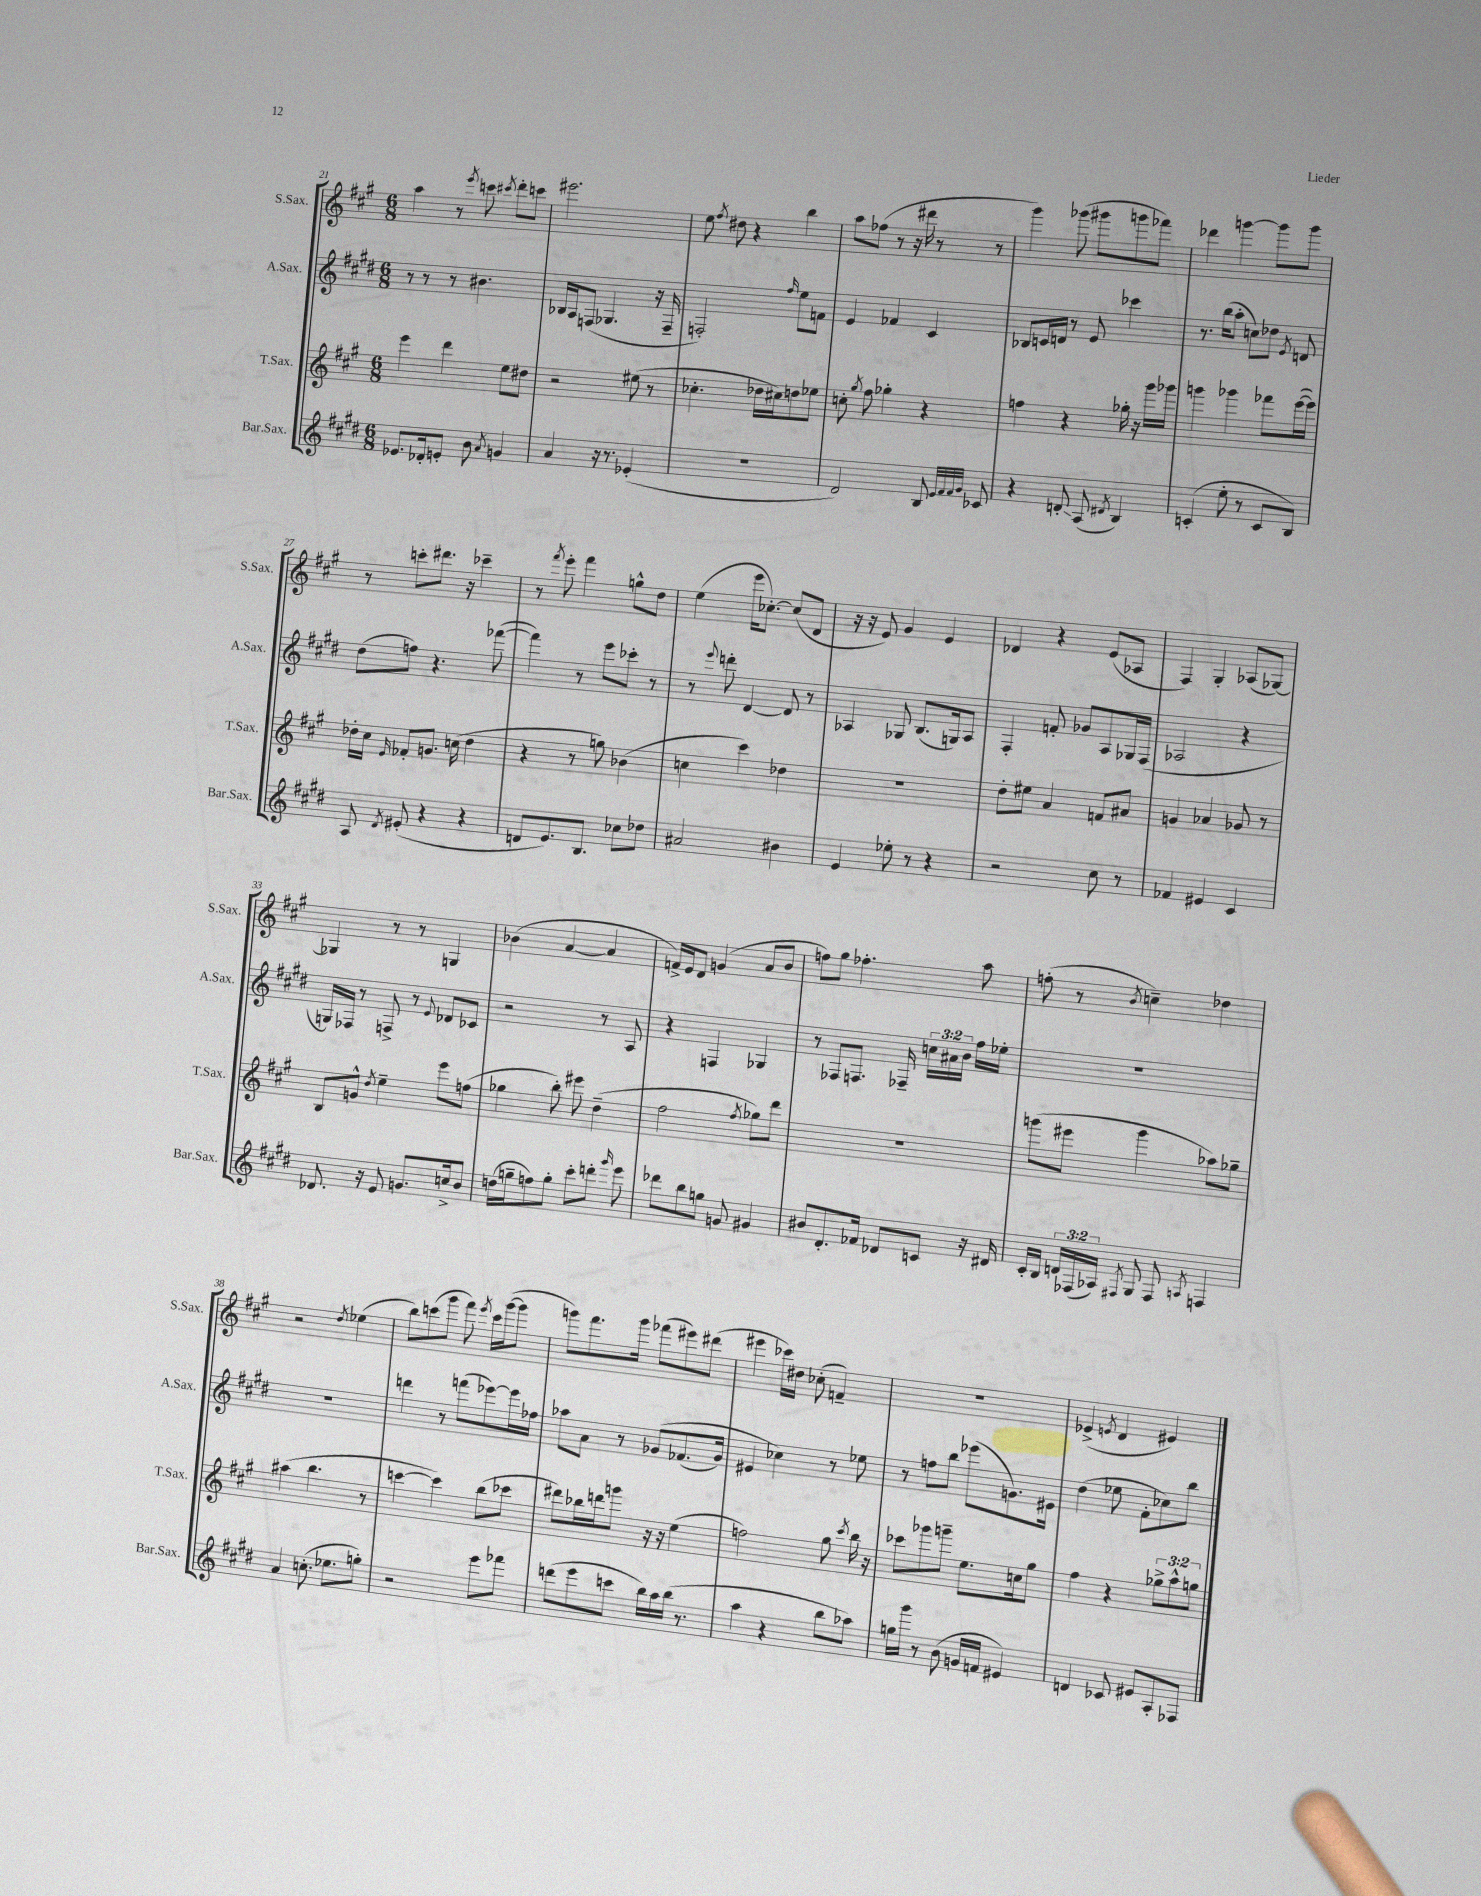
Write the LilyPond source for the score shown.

<<
\new StaffGroup <<
\new Staff = "s0" \with { instrumentName = "S.Sax." shortInstrumentName = "S.Sax." } {
    \clef treble \key a \major \numericTimeSignature \time 6/8
    \autoBeamOff a''4 r8 \acciaccatura { e'''8 } c'''8 \acciaccatura { cis'''8 } d'''8[-. c'''8] |
    eis'''2. |
    e''8 \acciaccatura { fis''8 } dis''8 r4 b''4 |
    a''8[ fes''8]( r8 r16 dis'''16 r8 r8 |
    gis'''4) ges'''8( gis'''8[ g'''8 fes'''8]) |
    des'''4 g'''4~ g'''8[ g'''8] |
    r8 c'''8[-. dis'''8.] r16 ces'''4-- |
    r8 \acciaccatura { fis'''8 } e'''8-. fis'''4 g''8[-^ d''8] |
    e''4( e'''16[ ces''8.]~-.) ces''8[( d'8] |
    r16 r16 e'8) gis'4 e'4 |
    des'4 r4 e'8[( aes8] |
    fis4) gis4-. aes8[( ges8]~) |
    ges4 r8 r8 g4 |
    bes'4( a'4~ a'4 |
    f'16[->) e'16 d'8] g'4( a'8[ b'8] |
    f''8[) gis''8] fes''4.-. a''8 |
    f''8-.( r8 \acciaccatura { b'8 } c''4--) des''4 |
    r2 \acciaccatura { d''8 } ees''4( |
    b''8[) c'''8( gis'''8] fis'''8) \acciaccatura { e'''8 } c'''16[ gis'''16~( gis'''8] |
    g'''8[) fis'''8. g'''16] fes'''8[( eis'''8) dis'''8]( |
    eis'''4 ces'''16[) dis''16] ces''8-.( f'4--) |
    R2. |
    ees'4->( \acciaccatura { e'8 } d'4 eis'4) \bar "|." |
}
\new Staff = "s1" \with { instrumentName = "A.Sax." shortInstrumentName = "A.Sax." } {
    \clef treble \key e \major \numericTimeSignature \time 6/8 \override Staff.TupletNumber.text = #tuplet-number::calc-fraction-text
    \autoBeamOff r8 r8 r8 bis'4. |
    bes16[ a16 f8]( ges4. r16 f16-- |
    f2-.) \grace { fis''16 } e''8[ f'8] |
    e'4 fes'4 cis'4 |
    bes8[ c'16 d'16] r8 e'8 ces'''4 |
    r8. b''16[( a''8]-. c''8[) des''8] \acciaccatura { e'8 } d'8 |
    dis''8[( f''8]) r4. fes'''8~( |
    fes'''4) r8 e'''8[ ces'''8]-. r8 |
    r8 \appoggiatura { e'''8 } d'''8-. dis'4~ dis'8 r8 |
    aes4 ges8 b8.[( g16) aes8] |
    fis4-. f'8-. ges'8[ a8 ges16 fis16]( |
    aes2 r4 |
    g16[) fes16] r8 f8-> r8 \appoggiatura { e'8 } des'8[ ces'8] |
    r2 r8 a8 |
    r4 f4 ges4 |
    r8 fes8[ f8.] fes16-- \tuplet 3/2 { c''16[ ais'16 b'16] } fis''16[ ees''16]-. |
    R2. |
    R2. |
    d'''4 r8 f'''8[( ees'''8~) ees'''16 fes''16] |
    aes''8[ a'8] r8 ges'8[\( fes'8.( ges'16]) |
    eis'4 ces''4\) r8 ees''8 |
    r8 f''8[ b''8] ees'''8[( g'8.) eis'16] |
    dis''4( ees''8 fis'8[-. ces''8) b''8] \bar "|." |
}
\new Staff = "s2" \with { instrumentName = "T.Sax." shortInstrumentName = "T.Sax." } {
    \clef treble \key a \major \numericTimeSignature \time 6/8 \override Staff.TupletNumber.text = #tuplet-number::calc-fraction-text
    \autoBeamOff e'''4 d'''4 e''8[ dis''8] |
    r2 eis''8( r8 |
    ces''4.-. des''16[ cis''16) d''8 ees''8] |
    c''8-. \acciaccatura { gis''8 } fis''8 ges''4-. r4 |
    f''4 r4 ges''16-. r16 gis'''16[ ges'''16] |
    g'''4 ges'''4 fes'''8[ e'''16~( e'''16]) |
    des''16[-. cis''16] \grace { e'16 } fes'8[-. g'8.] c''16( des''4 |
    r4 r8 g''8) bes'4( |
    c''4 cis'''4) des''4 |
    R2. |
    d''8[-. eis''8] a'4 f'8[ ais'8] |
    g'4 aes'4 ges'8 r8 |
    b8[ g'8]-^ \acciaccatura { d''8 } e''4-- e'''8[ f''8]( |
    ges''4 b''8-.) eis'''8 d''4--( |
    fis''2 \acciaccatura { fis''8 } ges''8[) d'''8] |
    R2. |
    g'''8[( eis'''8] g'''4 aes''8[) ges''8]-- |
    ais''4( b''4. r8 |
    c'''4~ c'''4) b''8[( ces'''8] |
    dis'''8[) bes''16 d'''16 g'''8] r16 r16 e''4( |
    f''2) gis''8 \acciaccatura { cis'''8 } b''16 r16 |
    ces'''8[ ges'''8 g'''8]-- e''8.[ c''16 gis''8] |
    fis''4 r4 \tuplet 3/2 { ges''8[-> a''8-^ g''8] } \bar "|." |
}
\new Staff = "s3" \with { instrumentName = "Bar.Sax." shortInstrumentName = "Bar.Sax." } {
    \clef treble \key e \major \numericTimeSignature \time 6/8 \override Staff.TupletNumber.text = #tuplet-number::calc-fraction-text
    \autoBeamOff ees'8.[ des'16-. e'8]-. b'8 \acciaccatura { a'8 } g'4 |
    a'4 r16 r8. ees'4-.( |
    R2. |
    dis'2) b8 \grace { e'32[ fis'32 fis'32 gis'32] } ces'8 |
    r4 d'8-.\glissando a8( \acciaccatura { dis'8 } b4) |
    c'4-.( e''8-. r8 c'8[ b8]) |
    a8 \acciaccatura { dis'8 } eis'8-.( r4 r4 |
    d'8[ e'8.) b8.] ces''8[ des''8] |
    ais'2 bis'4 |
    e'4 ees''8-. r8 r4 |
    r2 cis''8 r8 |
    fes'4 eis'4 cis'4 |
    des'8. r16 e'8 g'8.[ c''16-> b'8] |
    d''16[( g''16-- f''8) g''8]-. cis'''8[-. d'''8]-. \grace { gis'''16 } e'''8 |
    des'''8[ b''8 g''8] g'8 gis'4 |
    bis'8[ dis'8.-. fes'16] des'8[ c'8] r16 dis'16 |
    cis'16[-. b16] \tuplet 3/2 { d'16[ fes16( aes16]) } \acciaccatura { fis8 } gis8 fis8 \acciaccatura { a8 } f4 |
    a'4 c''8.-.( ees''8.[ g''8]-.) |
    r2 e'''8[ fes'''8] |
    d'''8[( e'''8 c'''8] b''16[) a''16 b''16]( r8. |
    a''4 r4 b''8[ aes''8]) |
    g''16[ gis'''16] r8 b'8( g'16[ f'16] eis'4) |
    d'4 ces'8 eis'8[ a8-. fes8] \bar "|." |
}
>>
>>
\layout { \context { \Score currentBarNumber = #21 } }
